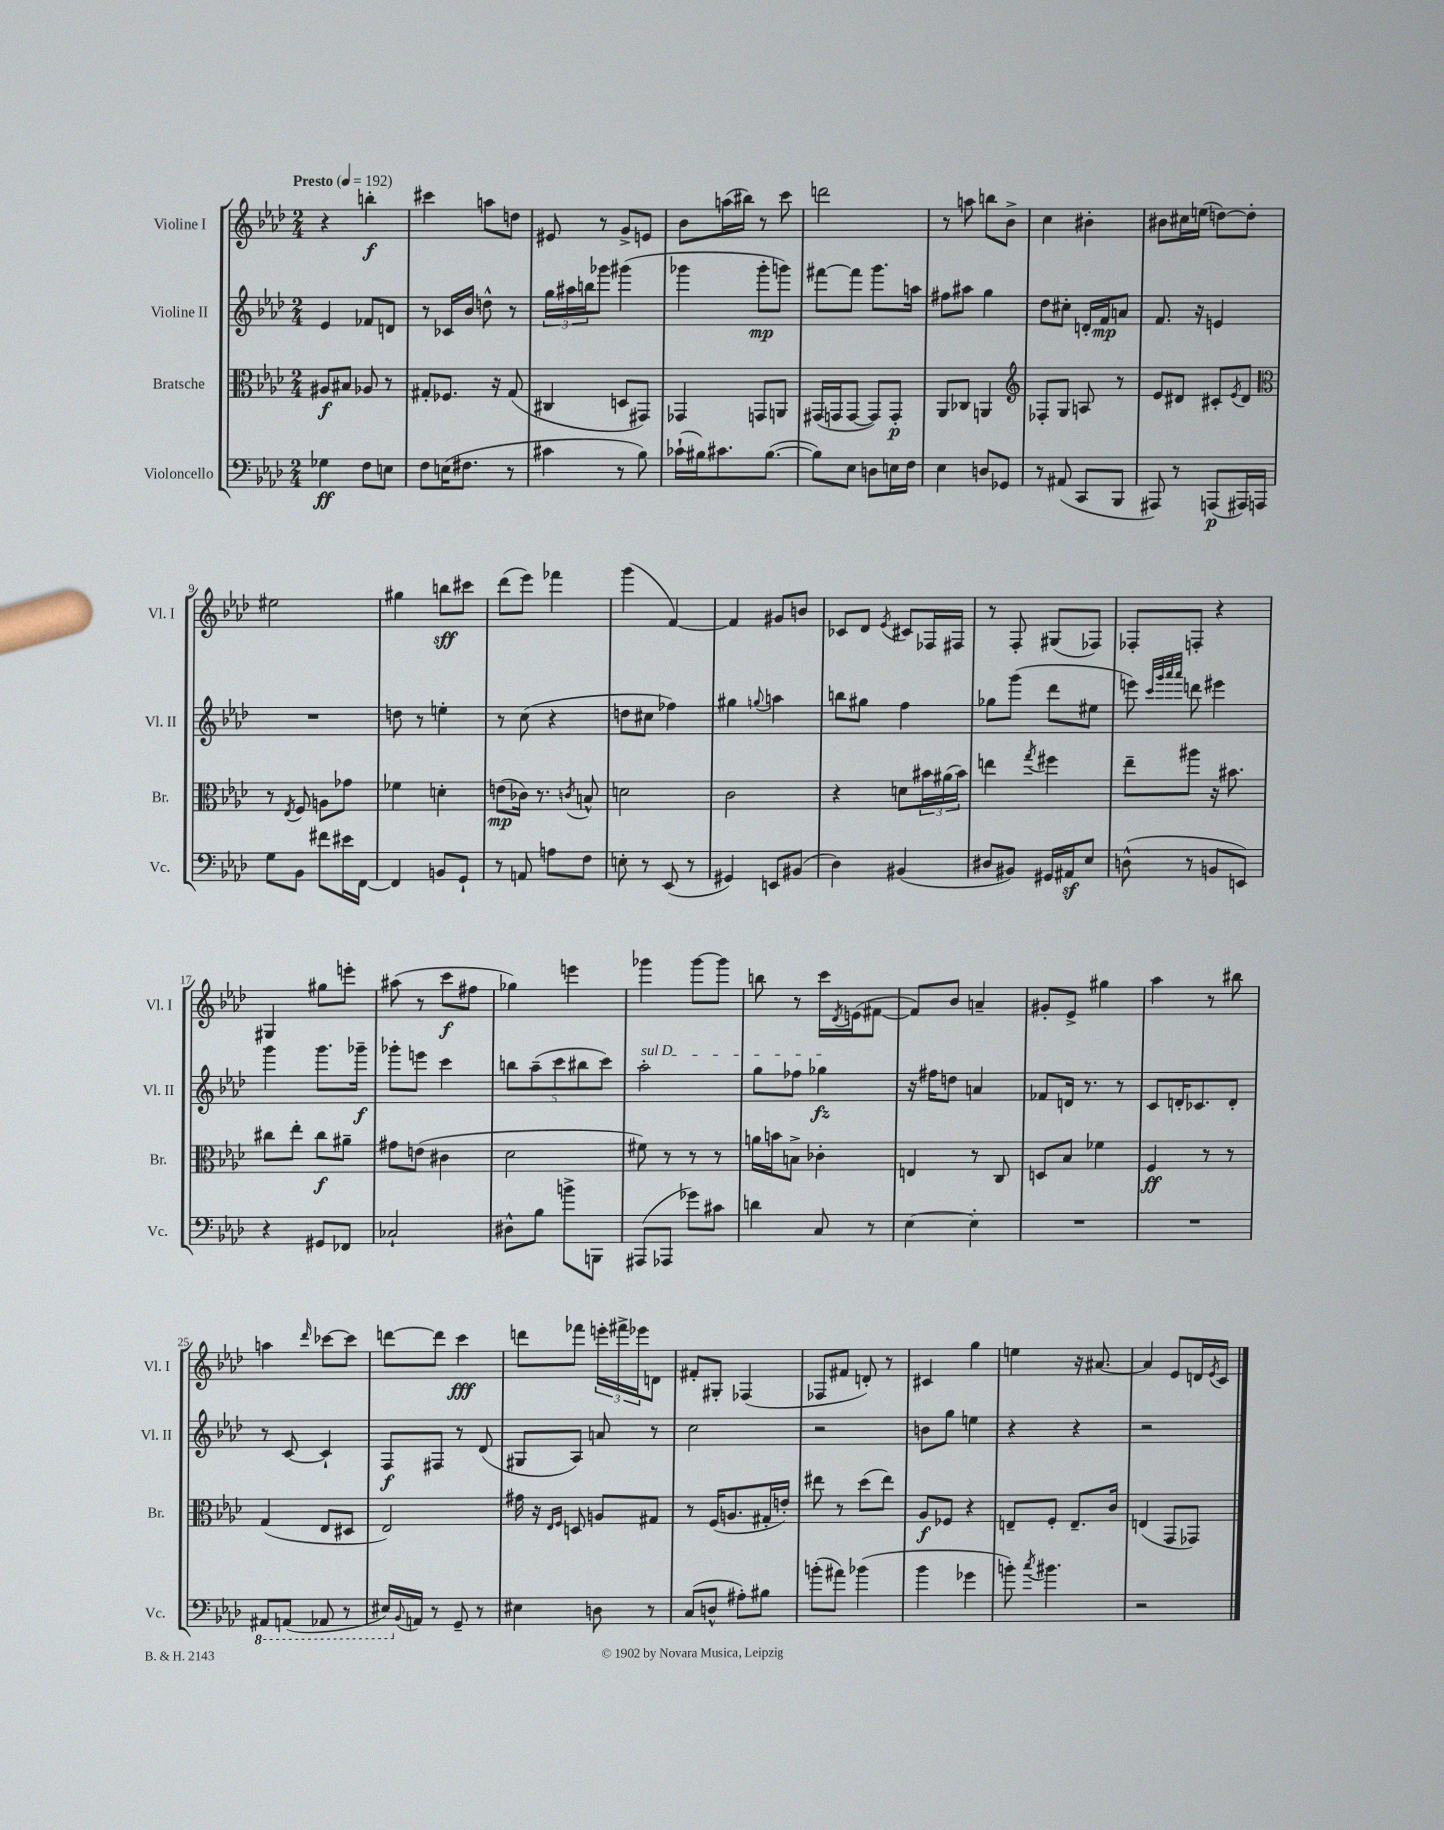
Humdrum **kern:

**kern	**kern	**kern	**kern
*staff4	*staff3	*staff2	*staff1
*clefF4	*clefC3	*clefG2	*clefG2
*k[b-e-a-d-]	*k[b-e-a-d-]	*k[b-e-a-d-]	*k[b-e-a-d-]
*M2/4	*M2/4	*M2/4	*M2/4
*MM192	*MM192	*MM192	*MM192
4G-\	8A#/L	4e-/	4r
.	8B#/J	.	.
8F\L	8A-/	8f-/L	4bb'\
8E\J	8r	8d/J	.
=	=	=	=
8F\L	8G#'/L	8r	4ccc#\
(16E\K	8.F-/J	16c-/LL	.
8.F#\J	.	16b-/JJ	.
.	.	8dd^^\	8aa\L
.	16r	.	.
8r	(8G#/	8r	8dd\J
=	=	=	=
4c#\	4C#/	24gg\LL	8e#/
.	.	24aa#\	.
.	.	24bb\J	.
.	.	8ggg-\J	8r
8r	8D/L	(4ggg#\	8g^/L
8B-\)	8GG#/J)	.	8e/J
=	=	=	=
(16c-`\LL	4GG-/	4ggg-\	8b-\L
16B#\J)	.	.	.
8.c#\	.	.	(16aa\L
.	.	.	16bb#\JJ)
.	8GG/L	8ggg-'\L	8r
([8.B#\J	.	.	.
.	8AA/J	8ggg\J)	8ccc\
=	=	=	=
8B#\]L)	(16GG#/LL	[8fff#\L	2ddd\
.	16GG/J	.	.
8E-\J	[8GG/J	8fff#\]J	.
8D\L	8GG/]L)	8.ggg\L	.
16E\L	8GG'/J	.	.
16F\JJ	.	16aa\Jk	.
=	=	=	=
4E-\	8AA-/L	8ff#\L	8r
.	8C-/J	8aa#\J	8aa\
8D/L	4AA/	4gg\	8bb\L
8GG-/J	.	.	8b-^\J
=	=	=	=
*	*clefG2	*	*
8r	8F-'/L	8dd-\L	4cc\
(8AA#/	8G/J	8cc#'\J	.
8CC/L	8A/	16d'/LL	4b#'\
.	.	16f/J	.
8BBB-/J	8r	8a/J	.
=	=	=	=
8AAA#/)	8e-/L	8.f/	8b#\L
8r	8d#/J	.	16cc#\L
.	.	16r	(16ee\JJ
(8AAA/L	8c#'/L	4e/	[8dd\L)
.	8qe-/	.	.
16AAA#/L)	8d#/J	.	8dd'\]J
16AAA/JJ	.	.	.
=	=	=	=
*	*clefC3	*	*
8G\L	8r	2r	2ee#\
.	8qE-/	.	.
8BB-\J	8F/	.	.
8f#\L	8A\L	.	.
16e#\L	8g-\J	.	.
[16FF\JJ	.	.	.
=	=	=	=
4FF/]	4f-\	8dd\	4gg#\
.	.	8r	.
8BB/L	4d'\	4ee'\	8bb\L
8GG`/J	.	.	8ccc#\J
=	=	=	=
8r	(8e\L	8r	(8ddd-\L
8AA/	16c-\Jk)	(8cc\	8eee-\J)
.	8.r	.	.
8A\L	.	4r	4fff-\
.	8qc/	.	.
8F\J	8B^^/	.	.
=	=	=	=
8E'\	2d\	8dd\L	(4ggg\
8r	.	8cc#\J	.
(8EE-/	.	4ff-\)	[4f/)
8r	.	.	.
=	=	=	=
4GG#/)	2c\	4gg#\	4f/]
.	.	8qqgg/	.
8EE/L	.	4aa\	8g#/L
(8BB#/J	.	.	8b/J
=	=	=	=
4D-\)	4r	8bb\L	8c-/L
.	.	8gg#\J	8d-/J
.	.	.	8qe-/
(4BB#/	8d\L	4ff\	8c#/L
.	24b#\L	.	16F-/L
.	(24a#\	.	.
.	.	.	16F#/JJ
.	24b#\JJ)	.	.
=	=	=	=
8D#/L	4ee\	8gg-\L	8r
8BB#/J)	.	(8ggg\J	8F'/
.	8qgg/	.	.
16GG#/LL	4ff#\	8ddd-\L	(8G#/L
16AA#/J	.	.	.
8E-/J	.	8ee#\J	8F-/J)
=	=	=	=
(8D^^\	8ee-~\L	8eee\)	8F-'/L
.	.	32qqccc/LLL	.
.	.	32qqggg/	.
.	.	32qqaaa-/	.
.	.	32qqaaa-/JJJ	.
8r	8aa#\J	8ddd\	8F'/J
8BB/L	16r	4eee#\	4r
.	8.b#\	.	.
8EE/J)	.	.	.
=	=	=	=
4r	8cc#\L	4ggg\	4G#/
.	8ee-'\J	.	.
8GG#/L	8cc#\L	8.ggg\L	8gg#\L
8FF-/J	8a#~\J	.	8eee'\J
.	.	16ggg-~\Jk	.
=	=	=	=
2C-`/	8g#\L	8ggg-'\L	(8aa#\
.	(8e\J	8eee\J	8r
.	4c#\	4ccc\	8ccc\L
.	.	.	8ff#\J
=	=	=	=
8D#^^\L	2d-\	10bb\L	4gg-\)
.	.	(10aa-~\	.
8B-\J	.	.	.
.	.	10ccc\	.
8b^\L	.	.	4eee\
.	.	10bb#\	.
8BBB\J	.	.	.
.	.	10ccc\J)	.
=	=	=	=
(8AAA#/L	8f#\)	2aa-'\	4ggg-\
8AAA-/J	8r	.	.
8g-\L)	8r	.	[8ggg-\L
8c#\J	8r	.	8ggg-\]J
=	=	=	=
4d\	16a\LL	8gg\L	8bb\
.	16b\J	.	.
.	8B^\J	8ff-\J	8r
8C/	4c-'\	4gg-\	16ccc\LL
.	.	.	8qd-/
.	.	.	(16e\J
8r	.	.	[8f#\J
=	=	=	=
[4E-\	4E/	16r	8f#/]L)
.	.	16ff#\LK	.
.	.	8dd\J	8b-/J
4E-'\]	8r	4a/	4a~/
.	8C/	.	.
=	=	=	=
2r	8D/L	8f-/L	8g#'/L
.	8B-/J	16d/Jk	8e-^/J
.	.	8.r	.
.	4f-\	.	4gg#\
.	.	8r	.
=	=	=	=
2r	4F/	8c/L	4aa-\
.	.	16d'/K	.
.	.	8.c-/	.
.	8r	.	8r
.	8r	8d'/J	8bb#\
=	=	=	=
8AAA#/L	(4G/	8r	4aa\
(8AAA/J	.	[8c/	.
.	.	.	16qqddd-/
8AAA-/	8E-/L	4c`/]	[8ccc-\L
8r	8D#/J	.	8ccc-\]J
=	=	=	=
16EE#/LL)	2E-/)	8F/L	[8ddd\L
8qqBB-/	.	.	.
16AA/JJ	.	.	.
8r	.	8F#/J	8ddd\]J
8GG~/	.	8r	4ccc\
8r	.	(8d-/	.
=	=	=	=
4E#\	16g#\	8G#/L	8ddd\L
.	16r	.	.
.	16qqE-/LL	.	.
.	16qqF/JJ	.	.
.	8D/	8A-/J)	8fff-\J
8D\	8A/L	8a/	24eee'\LL
.	.	.	24fff#^\
.	.	.	24eee-\J
8r	8G#/J	8r	8d\J
=	=	=	=
(8C/L	8r	2cc\	8f#'/L
8D^^/J	(16F/LK	.	8G#'/J
.	8.A/	.	.
8A#'\L)	.	.	(4F-/
8B#\J	16G#'/L	.	.
.	16e'/JJ)	.	.
=	=	=	=
(8b'\L	8ee#\	2r	8F-/L
8a#\J)	8r	.	8f#/J
(4b-\	(8dd-\L	.	8d'/)
.	8ee#\J)	.	8r
=	=	=	=
4b-\	8A-/L	8b\L	4c#/
.	8F-/J	8gg\J	.
4g-\	4r	4ee\	4gg\
=	=	=	=
8b'\)	8E~/L	4r	4ee\
8qcc/	.	.	.
4.b#\	8F'/J	.	.
.	8.E~/L	4r	16r
.	.	.	[8.a#/
.	16c/Jk	.	.
=	=	=	=
2r	(4E/	2r	4a#/]
.	8GG/L	.	8e-/L
.	8GG-/J)	.	16d/L
.	.	.	8qe-/
.	.	.	16c/JJ
==	==	==	==
*-	*-	*-	*-
